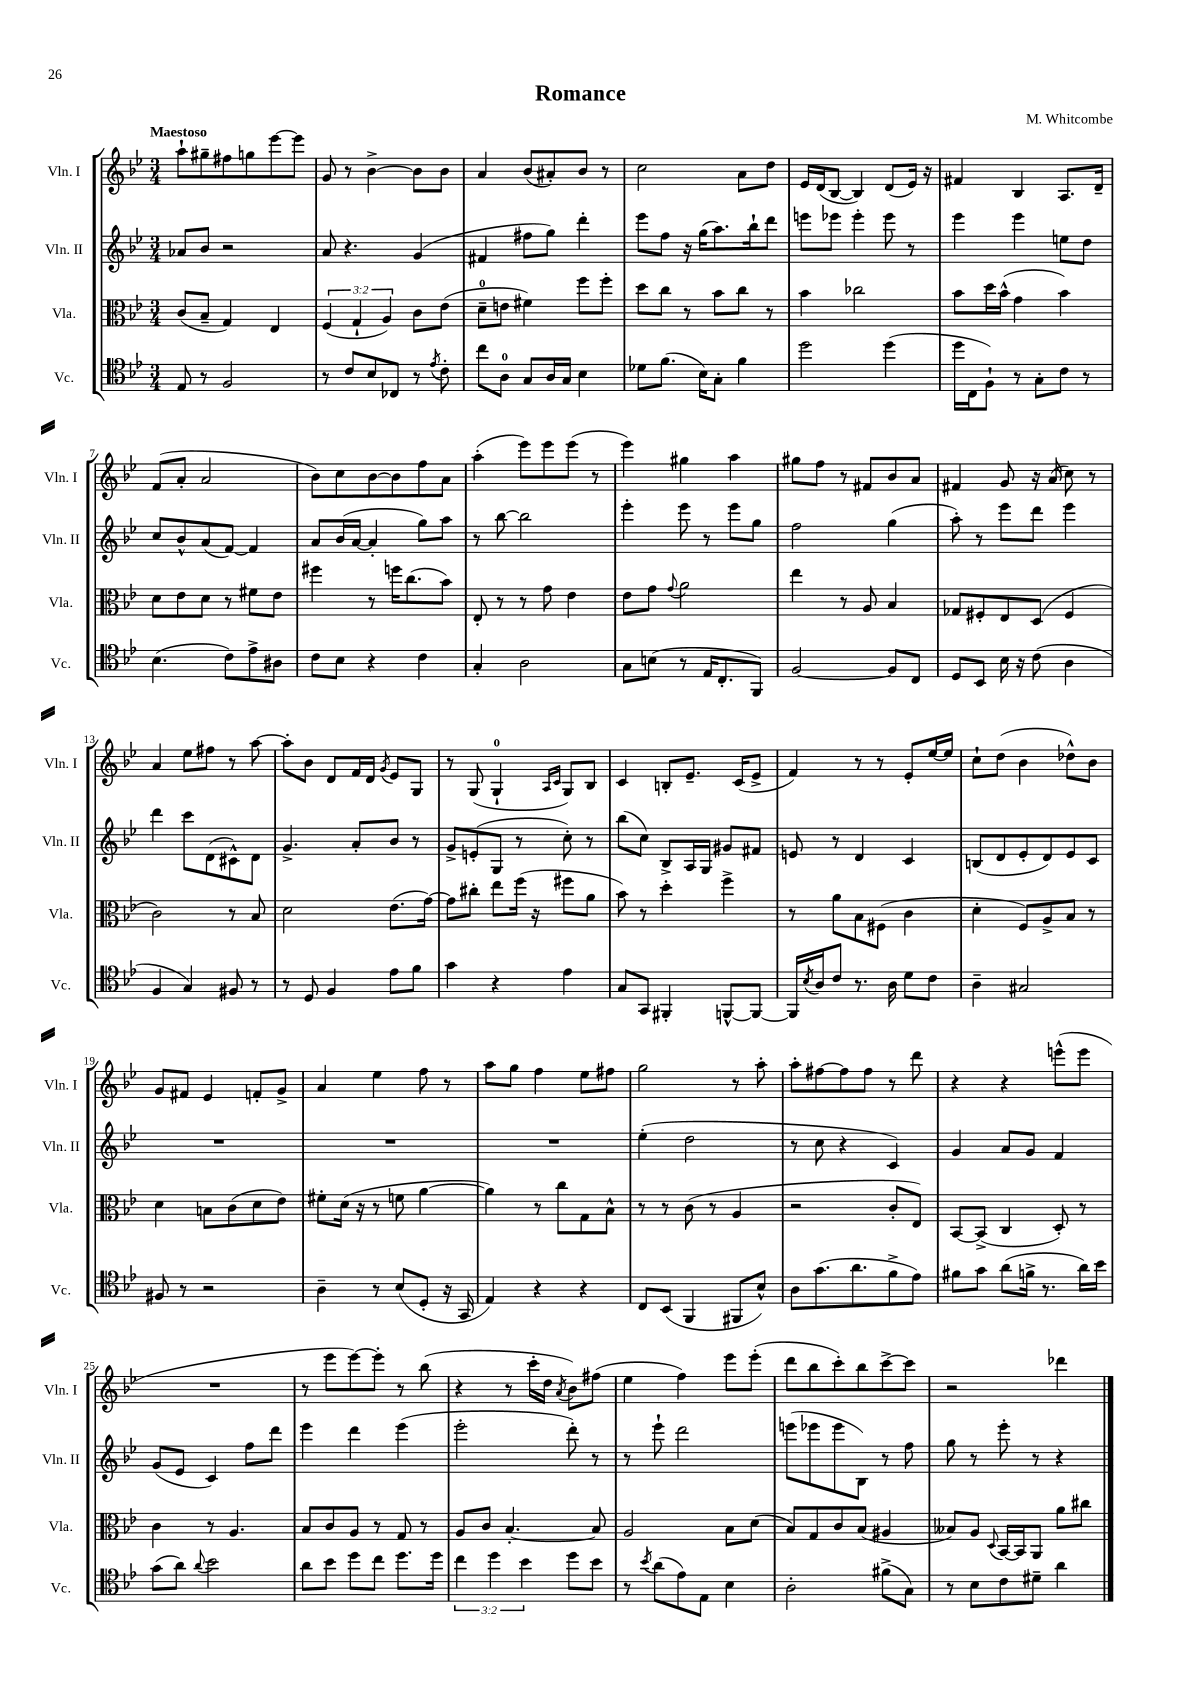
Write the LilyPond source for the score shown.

\header { title = "Romance" composer = "M. Whitcombe" }
<<
\new StaffGroup <<
\new Staff = "s0" \with { instrumentName = "Vln. I" shortInstrumentName = "Vln. I" } {
    \clef treble \key bes \major \numericTimeSignature \time 3/4 \tempo "Maestoso"
    a''8-! gis''8-- fis''8 g''8 ees'''8~ ees'''8 |
    g'8 r8 bes'4~-> bes'8 bes'8 |
    a'4 bes'8( ais'8-.) bes'8 r8 |
    c''2 a'8 d''8 |
    ees'16 d'16( bes8~ bes4) d'8( ees'16) r16 |
    fis'4 bes4 a8. d'16-- |
    f'8( a'8-. a'2 |
    bes'8) c''8 bes'8~ bes'8 f''8 a'8 |
    a''4-.( ees'''8) ees'''8 ees'''8( r8 |
    ees'''4) gis''4 a''4 |
    gis''8 f''8 r8 fis'8 bes'8 a'8 |
    fis'4 g'8 r16 a'16( c''8) r8 |
    a'4 ees''8 fis''8 r8 a''8~ |
    a''8-. bes'8 d'8 f'16 d'16 \acciaccatura { g'8 } ees'8 g8 |
    r8 g8( g4-0-! \grace { a16 c'16 } g8) bes8 |
    c'4 b8-. ees'8.-- c'16( ees'8-> |
    f'4) r8 r8 ees'8-. ees''16~ ees''16 |
    c''8-! d''8( bes'4 des''8-^) bes'8 |
    g'8 fis'8 ees'4 f'8-. g'8-> |
    a'4 ees''4 f''8 r8 |
    a''8 g''8 f''4 ees''8 fis''8 |
    g''2 r8 a''8-. |
    a''8-. fis''8~ fis''8 fis''8 r8 d'''8 |
    r4 r4 e'''8-^( e'''8 |
    R2. |
    r8 ees'''8 ees'''8~) ees'''8-. r8 bes''8( |
    r4 r8 c'''16-. d''16 \acciaccatura { a'8 } bes'8) fis''8( |
    ees''4 f''4) ees'''8 ees'''8-.( |
    d'''8 bes''8 c'''8-.) bes''8 c'''8~-> c'''8 |
    r2 des'''4 \bar "|." |
}
\new Staff = "s1" \with { instrumentName = "Vln. II" shortInstrumentName = "Vln. II" } {
    \clef treble \key bes \major \numericTimeSignature \time 3/4
    aes'8 bes'8 r2 |
    a'8 r4. g'4( |
    fis'4 fis''8 g''8) d'''4-. |
    ees'''8 f''8 r16 g''16( a''8.) bes''16-! d'''8 |
    e'''8 ees'''8 ees'''4-. ees'''8 r8 |
    ees'''4 ees'''4 e''8 d''8 |
    c''8 bes'8-^ a'8( f'8~) f'4 |
    a'8 bes'16( a'16~ a'4-. g''8) a''8 |
    r8 bes''8~ bes''2 |
    ees'''4-. ees'''8 r8 ees'''8 g''8 |
    f''2 g''4( |
    a''8-.) r8 ees'''8 d'''8 ees'''4 |
    d'''4 c'''8 d'8( cis'8-^) d'8 |
    g'4.-> a'8-. bes'8 r8 |
    g'8-> e'8-.( g8 r8 c''8-.) r8 |
    bes''8( c''8) bes8-> a16 g16 gis'8 fis'8 |
    e'8 r8 d'4 c'4 |
    b8( d'8 ees'8-. d'8) ees'8 c'8 |
    R2. |
    R2. |
    R2. |
    ees''4-.( d''2 |
    r8 c''8 r4 c'4) |
    g'4 a'8 g'8 f'4 |
    g'8( ees'8 c'4) f''8 d'''8 |
    ees'''4 d'''4 ees'''4( |
    ees'''2-. d'''8-.) r8 |
    r8 ees'''8-! d'''2 |
    e'''8( ees'''8 ees'''8 bes8) r8 f''8 |
    g''8 r8 ees'''8-. r8 r4 \bar "|." |
}
\new Staff = "s2" \with { instrumentName = "Vla." shortInstrumentName = "Vla." } {
    \clef alto \key bes \major \numericTimeSignature \time 3/4 \override Staff.TupletNumber.text = #tuplet-number::calc-fraction-text
    c'8( bes8-- g4) ees4 |
    \tuplet 3/2 { f4( g4-! a4) } c'8 ees'8( |
    d'8-0-- e'8 fis'4) f''8 f''8-. |
    d''8 c''8 r8 bes'8 c''8 r8 |
    bes'4 ces''2 |
    bes'8 d''16 bes'16-^( g'4 bes'4) |
    d'8 ees'8 d'8 r8 fis'8 ees'8 |
    fis''4 r8 f''16 c''8.( bes'8) |
    ees8-. r8 r8 g'8 ees'4 |
    ees'8 g'8 \appoggiatura { g'8 } a'2 |
    ees''4 r8 a8 bes4 |
    ges8 fis8-. ees8 d8( fis4 |
    c'2) r8 bes8 |
    d'2 ees'8.( g'16~) |
    g'8 cis''8-. ees''8 f''16( r16 fis''8 a'8 |
    bes'8) r8 d''4-. f''4-> |
    r8 a'8 bes8 fis8( c'4 |
    d'4-. f8) a8-> bes8 r8 |
    d'4 b8 c'8( d'8 ees'8) |
    fis'8-. d'16( r16 r8 f'8 a'4~ |
    a'4) r8 c''8 g8 bes8-^ |
    r8 r8 c'8( r8 a4 |
    r2 c'8-. ees8) |
    bes,8~ bes,8->( c4 d8-.) r8 |
    c'4 r8 a4. |
    bes8 c'8 a8 r8 g8 r8 |
    a8 c'8 bes4.~-. bes8 |
    a2 bes8 d'8( |
    bes8) g8 c'8 bes8( ais4 |
    beses8) a8 \appoggiatura { d8 } bes,16~ bes,16 a,8 a'8 cis''8 \bar "|." |
}
\new Staff = "s3" \with { instrumentName = "Vc." shortInstrumentName = "Vc." } {
    \clef tenor \key bes \major \numericTimeSignature \time 3/4 \override Staff.TupletNumber.text = #tuplet-number::calc-fraction-text
    ees8 r8 f2 |
    r8 c'8 bes8 ces8 r8 \acciaccatura { ees'8 } c'8-. |
    c''8 a8-0 g8 a16 g16 bes4 |
    des'8 f'8.( bes16) g8-. f'4 |
    d''2 d''4( |
    d''16 c16 f8-!) r8 g8-. c'8 r8 |
    bes4.( c'8) ees'8-> ais8 |
    c'8 bes8 r4 c'4 |
    g4-. a2 |
    g8 b8( r8 ees16 c8.-. f,8) |
    f2~ f8 c8 |
    d8 bes,8 bes16 r16 c'8( a4 |
    f4 g4) fis8 r8 |
    r8 d8 f4 ees'8 f'8 |
    g'4 r4 ees'4 |
    g8 g,8 fis,4-. f,8~-^ f,8~ |
    f,16 \acciaccatura { bes8 } a16 c'8 r8. a16 d'8 c'8 |
    a4-- gis2 |
    fis8 r8 r2 |
    a4-- r8 bes8( d8-. r16 g,16 |
    ees4) r4 r4 |
    c8 bes,8( f,4 fis,8 bes8-^) |
    a8 g'8.( a'8. f'8-> ees'8) |
    fis'8 g'8 a'8( f'16-> r8. a'16) bes'16 |
    g'8( a'8) \appoggiatura { a'8 } bes'2 |
    a'8 bes'8 d''8 c''8 d''8. d''16 |
    \tuplet 3/2 { c''4 d''4 bes'4 } d''8 bes'8 |
    r8 \acciaccatura { bes'8 } a'8( ees'8) ees8 bes4 |
    a2-. fis'8->( g8) |
    r8 bes8 c'8 dis'8-- a'4 \bar "|." |
}
>>
>>
